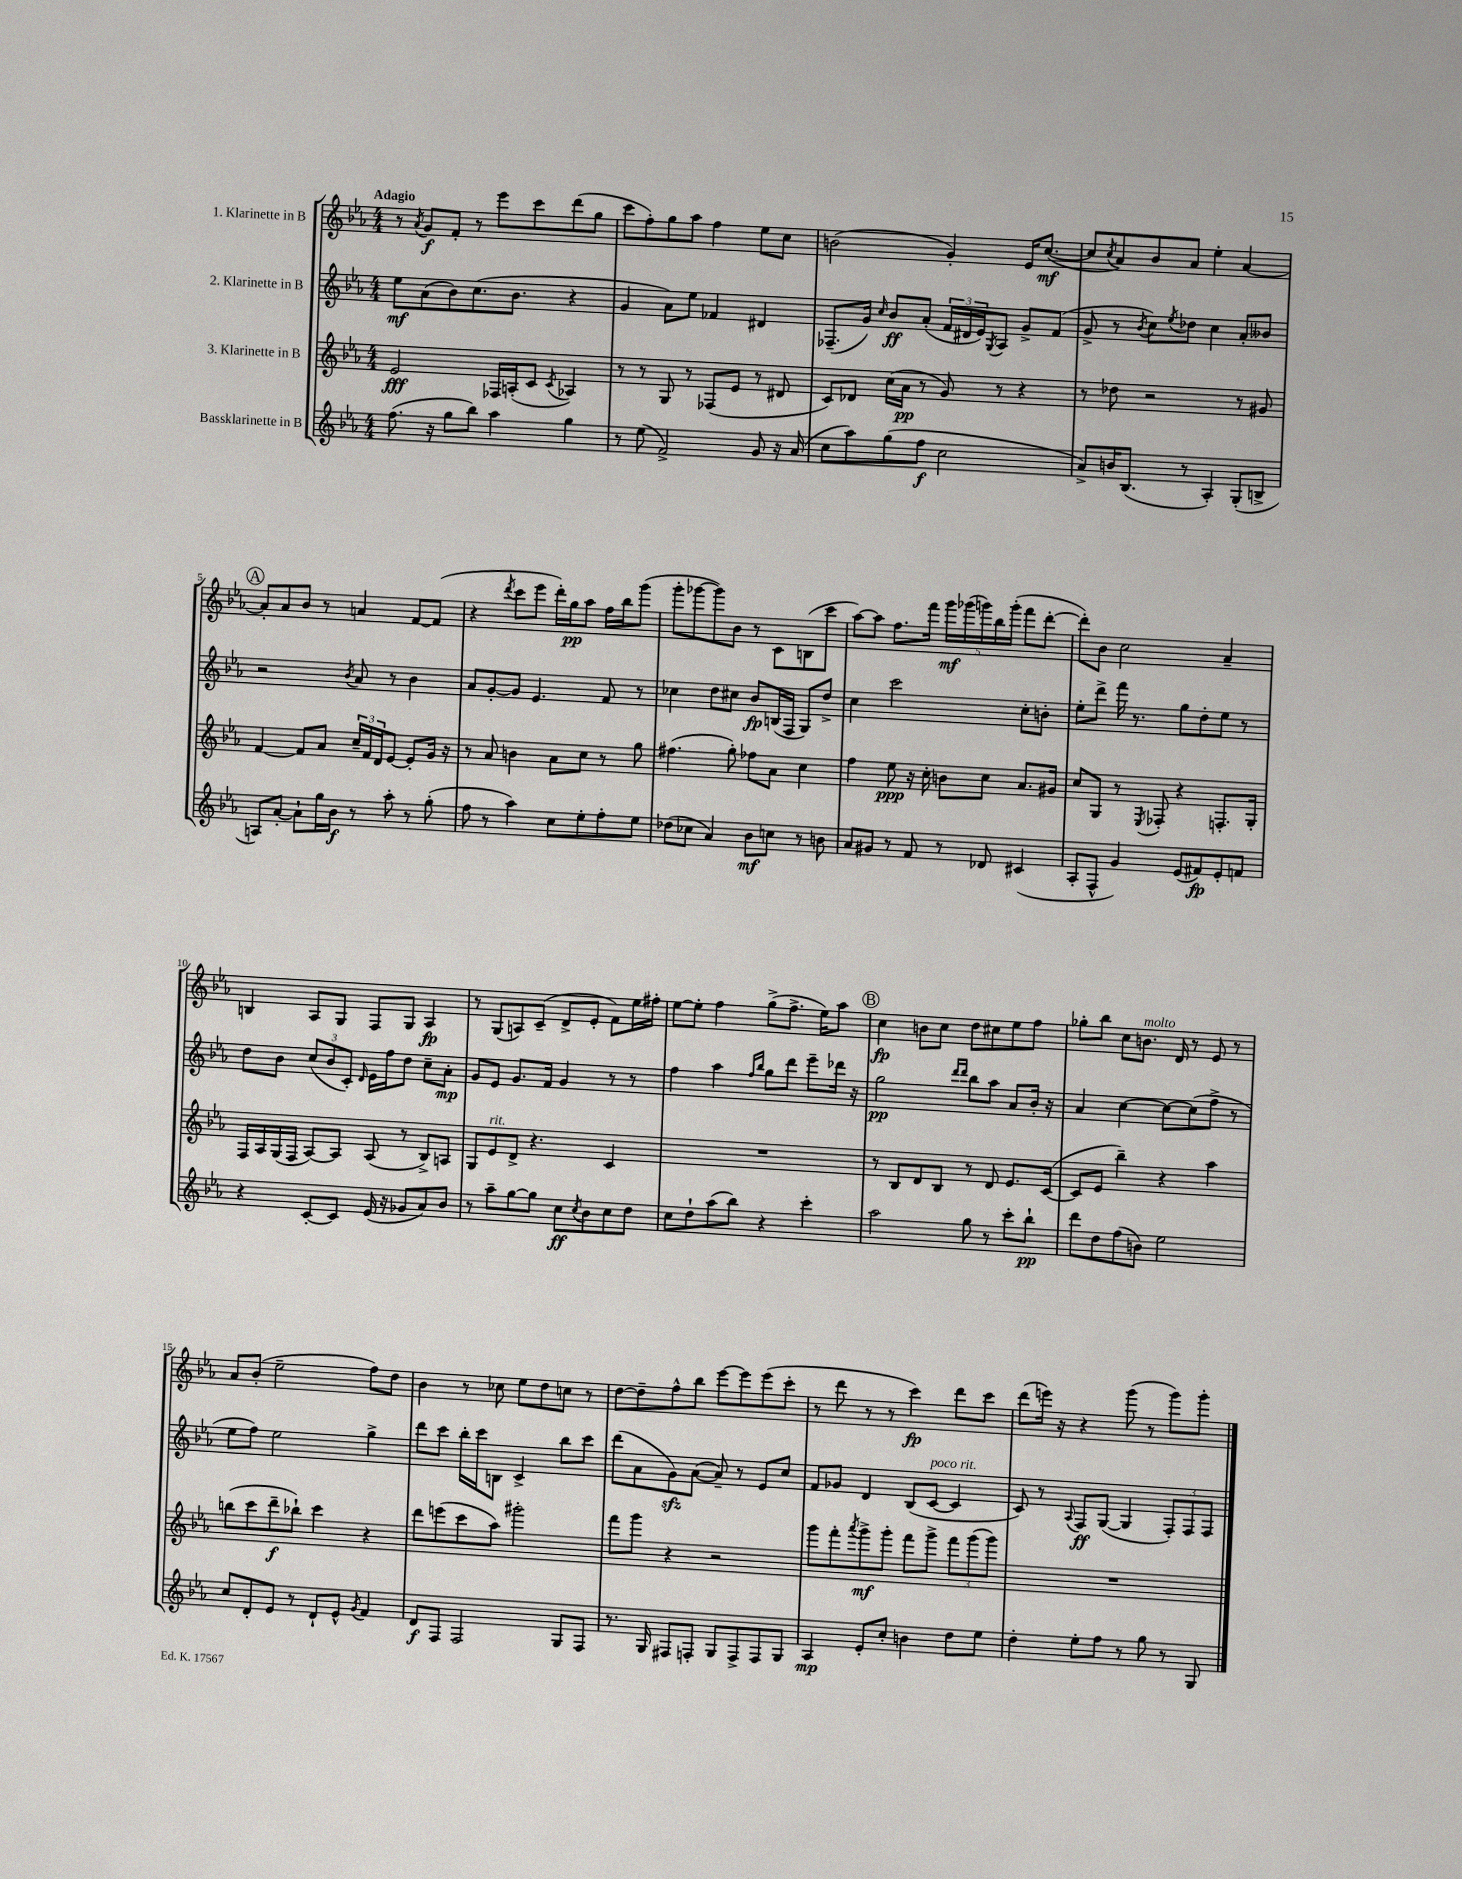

**kern	**kern	**kern	**kern
*staff4	*staff3	*staff2	*staff1
*clefG2	*clefG2	*clefG2	*clefG2
*k[b-e-a-]	*k[b-e-a-]	*k[b-e-a-]	*k[b-e-a-]
*M4/4	*M4/4	*M4/4	*M4/4
(8.ff	2e-	8ee-	8r
.	.	.	8qa-
.	.	(8a-	8g
16r	.	.	.
8gg	.	8b-)	8f'
8bb-)	.	(8.cc	8r
4aa-	16F-	.	8eee-
.	(16A'	8.b-	.
.	8c	.	8ccc
.	8qc	.	.
4gg	4A-)	4r	(8ddd
.	.	.	8gg
=	=	=	=
8r	8r	4g	8ccc
(8ee-	8r	.	8ff')
2f^)	8G	8a-)	8gg
.	8r	8ee-	8aa-
.	(8F-	4f-	4ff
.	8e-	.	.
8g	8r	4d#	8ee-
16r	8d#	.	8cc
(16a-	.	.	.
=	=	=	=
8cc	8c)	(8.F-~	(2b
8aa-)	8d-	.	.
.	.	16g)	.
.	.	16qqcc	.
(8gg	(16cc	8b-	.
.	16a-	.	.
8ff	8r	(8a-'	.
2cc	8g)	24f	4g')
.	.	24d#	.
.	.	24e-)	.
.	.	8qG	.
.	8r	8A-	.
.	4r	8g^	16e-
.	.	.	([8.cc
.	.	(8f	.
=	=	=	=
8a-^)	8r	8g^	8cc]
.	.	.	8qcc
16b	8dd-	8r	8a-)
(8.B-	.	.	.
.	.	8qb-	.
.	2r	8cc)	8b-
.	.	8qee-	.
8r	.	8dd-	8a-
4A-')	.	4cc	4ee-'
(8G'	8r	8a-'	[4a-
8B^	8g#	8b--	.
=	=	=	=
8A)	[4f	2r	8a-']
[8a-'	.	.	8a-
8a-`]	8f]	.	8b-
16gg	8a-	.	8r
16b-	.	.	.
.	.	8qb-	.
8r	24cc~	8a-	4a
.	24f	.	.
.	24d	.	.
8aa-'	[8e-	8r	.
8r	8e-']	4b-	[8f
(8gg'	16g	.	(8f]
.	16r	.	.
=	=	=	=
8ff	8r	8a-	4r
8r	8a-	[8g'	.
.	.	.	8qddd
4aa-)	4b	8g]	8ccc
.	.	4.e-	8eee-
8cc	8a-	.	16ddd')
.	.	.	16gg
8ee-'	8cc	.	8aa-
8ff'	8r	8f	16ff
.	.	.	16bb-
8ee-	8gg	8r	(8ggg
=	=	=	=
(8dd-	(4.ff#	4cc-	8ggg'
8cc-	.	.	[8ggg-
4a-)	.	8dd	8ggg-])
.	8gg')	8cc#	8b-
8b-	8ff-	8b-	8r
8cc	8a-	(16B	8c
.	.	16F	.
8r	4cc	8G)	(8B
8b	.	8dd^	8ccc
=	=	=	=
8a-	4ff	4cc	[8aa-)
8g#	.	.	8aa-]
8r	8ee-	2ccc	8.ff
8f	16r	.	.
.	16cc'	.	16fff
8r	8b	.	20ggg
.	.	.	(20ggg-
.	.	.	20ggg)
8d-	8cc	.	.
.	.	.	20bb-
.	.	.	(20ggg'
(4c#	8.a-	8cc'	8fff
.	.	8b'	[8ddd'
.	16g#	.	.
=	=	=	=
8A-'	8cc	8ee-'	8ddd'])
8F^^	8G	8ddd^	8b-
4g)	8r	16fff	2cc
.	.	8.r	.
.	8qE-	.	.
.	8F-'	.	.
(8e-	4r	8gg	.
8f#)	.	8dd'	.
8e-'	8.F'	8ee-	4a-~
8f	.	8r	.
.	16G'	.	.
=	=	=	=
4r	16F	8dd	4B
.	16A-	.	.
.	(16G	8b-	.
.	16F	.	.
[8c'	[8A-)	(12cc	8A-
.	.	12b-	.
8c]	8A-]	.	8G
.	.	12c')	.
.	.	16qqd	.
(16e-	(8A-	16e-	8F
16r	.	16ff	.
8g-	8r	8dd	8G
8a-)	8B-^)	8cc~	4A-
8b-	8A	8a-'	.
=	=	=	=
8r	8G	8g	8r
8aa-~	8e-	8e-	(8G
[8gg	8d^	8.g	8A)
8gg]	4.r	.	(8c~
.	.	16f	.
8cc	.	4g	8d^
8qcc	.	.	.
8b-	.	.	8e-'
8cc	4c	8r	8f)
8dd	.	8r	16ee-
.	.	.	16ff#'
=	=	=	=
8cc	1r	4ff	[8ee-
8dd`	.	.	8ee-']
(8aa-	.	4aa-	4ff
8bb-)	.	.	.
.	.	16qqff	.
.	.	16qqbb-	.
4r	.	8gg	(8gg^
.	.	8ddd	8.ff^
4ccc'	.	8eee-~	.
.	.	.	16ee-)
.	.	16ddd-	8aa-
.	.	16r	.
=	=	=	=
2aa-	8r	2gg	4cc
.	8B-	.	.
.	8d	.	8b
.	8B-	.	8cc
.	.	16qqddd	.
.	.	16qqddd	.
8gg	8r	8bb-	8dd
8r	8d	8aa-	8cc#
8ccc'	8.e-	8a-	8ee-
8bb-`	.	16b-'	8ff
.	([16c	16r	.
=	=	=	=
8ddd	8c]	4a-	8gg-'
8dd	8e-	.	8bb-
(8ff	4bb-~)	[4cc	8cc
8b)	.	.	8.b
2ee-	4r	8cc_	.
.	.	.	16d
.	.	(8cc]	8r
.	4aa-	8ff^	8e-
.	.	8r	8r
=	=	=	=
8cc	(8bb	8ee-	8a-
8d'	8ccc	8ff)	(8b-'
8e-	8ddd~	2ee-	2ee-~
8r	8bb-`)	.	.
8d`	4ccc	.	.
8e-^^	.	.	.
8qg	.	.	.
4f	4r	4gg^	8ff)
.	.	.	8dd
=	=	=	=
8d	8ddd	8ddd	4b-
8F	(8eee	8ccc	.
2F	8ccc	16bb-'	8r
.	.	16ccc	.
.	8aa-)	8B	8cc-
.	2ggg#'	4c^	8ee-
.	.	.	8dd
8G	.	8bb-	8cc
8F	.	8ccc	8r
=	=	=	=
8.r	8fff	(8ddd	[8dd
.	8ggg	8a-	8dd~]
16G	.	.	.
8F#	4r	8g)	8ff^^
8F'	.	([8a-	8bb-
8G	2r	8a-~])	[8eee-
8F^	.	8r	8eee-]
8F	.	8e-	(8eee-
8G	.	8cc	8ccc'
=	=	=	=
4A-	8ggg	8f	8r
.	8fff'	8g-	8ddd
.	8qaaa-	.	.
8e-'	8ggg^	4d	8r
8cc'	8ggg'	.	8r
4b	8fff	(8B-	4ccc)
.	8ggg^	[8c	.
8dd	12fff	4c]	8ddd
.	(12ggg	.	.
8ee-	.	.	8ccc
.	12ggg)	.	.
=	=	=	=
4dd'	1r	8c)	(8ddd
.	.	8r	16eee)
.	.	.	16r
.	.	8qqA-	.
8ee-'	.	8F	4r
8ff	.	([8G	.
8r	.	4G]	(8ggg
8gg	.	.	8r
8r	.	12F')	8ggg)
.	.	12F	.
8G	.	.	8ggg'
.	.	12F	.
==	==	==	==
*-	*-	*-	*-
